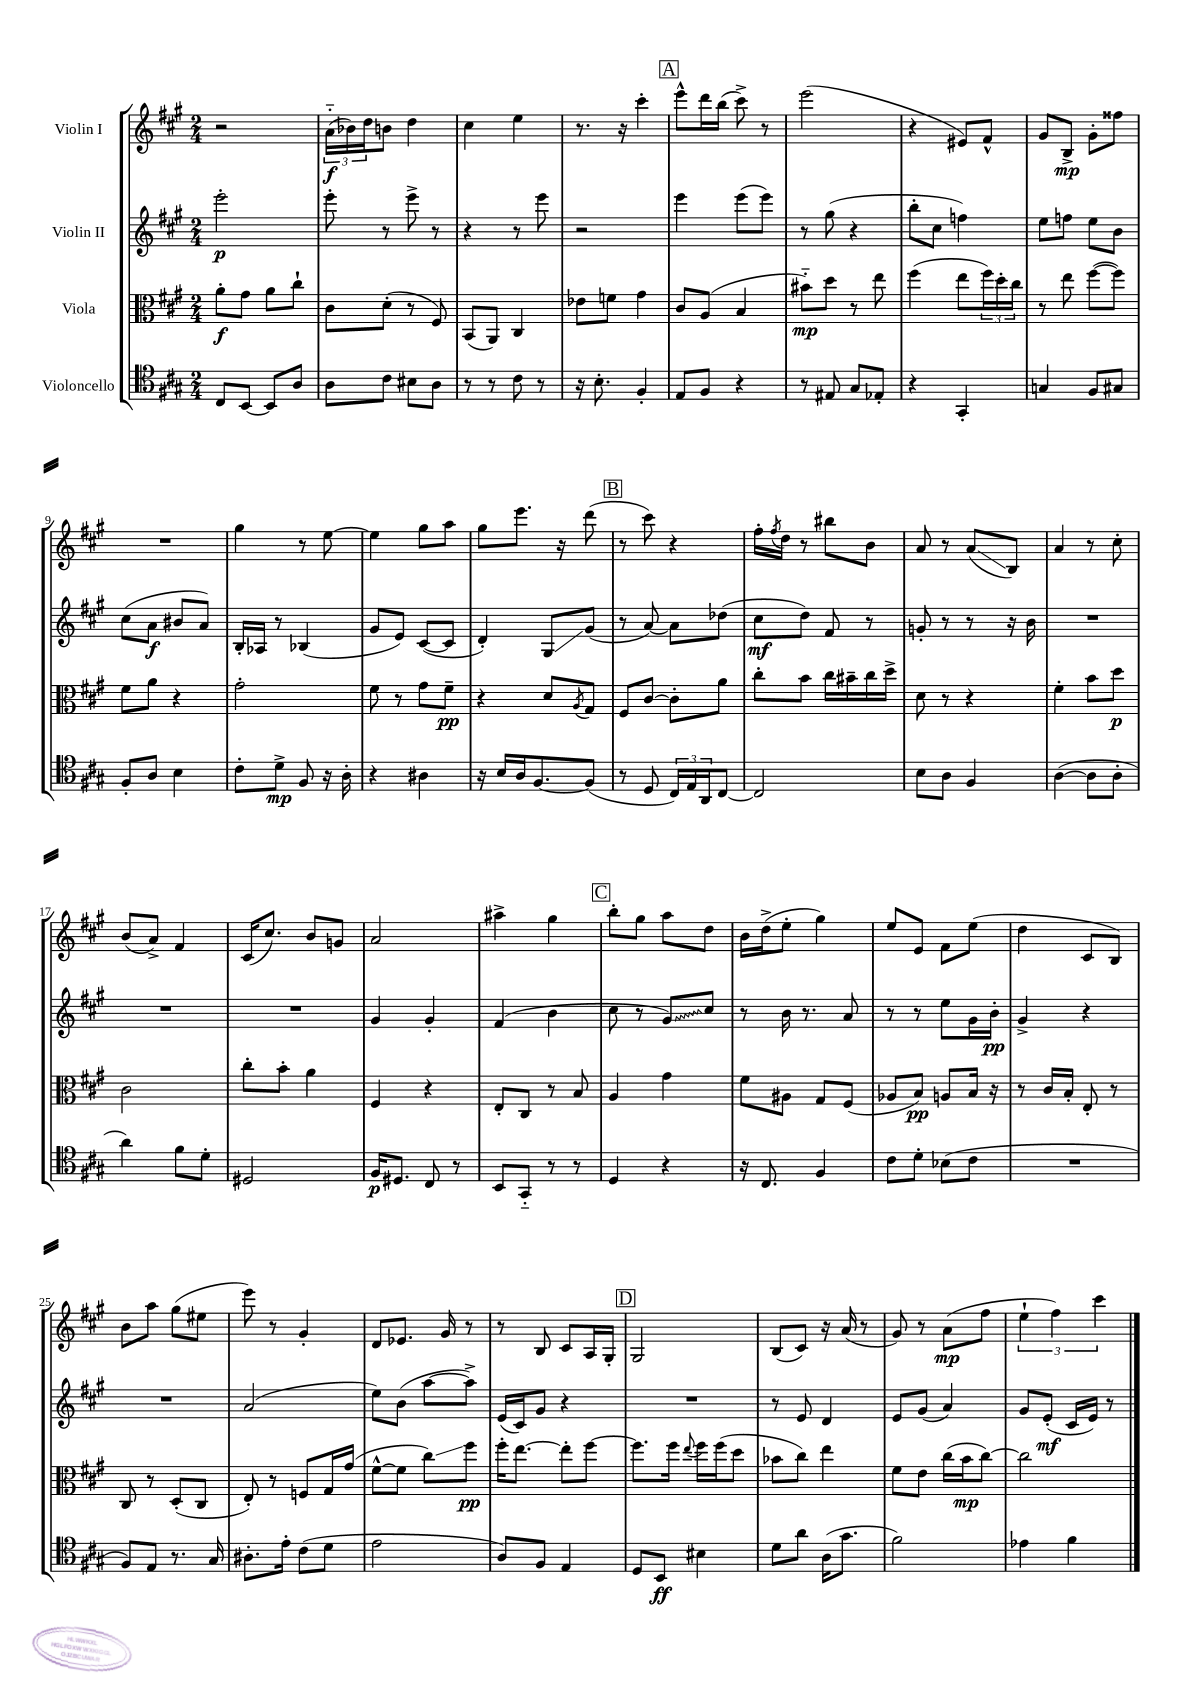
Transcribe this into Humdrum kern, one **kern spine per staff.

**kern	**kern	**kern	**kern
*staff4	*staff3	*staff2	*staff1
*clefC4	*clefC3	*clefG2	*clefG2
*k[f#c#g#]	*k[f#c#g#]	*k[f#c#g#]	*k[f#c#g#]
*M2/4	*M2/4	*M2/4	*M2/4
8C#	8a'	2eee'	2r
[8BB	8g#	.	.
8BB]	8a	.	.
8A	8cc#`	.	.
=	=	=	=
8A	8c#	8eee'	(24a'~
.	.	.	24b-)
.	.	.	24dd
8c#	(8d'	8r	8b
8B#	8r	8eee^	4dd
8A	8F#)	8r	.
=	=	=	=
8r	(8BB	4r	4cc#
8r	8AA)	.	.
8c#	4C#	8r	4ee
8r	.	8eee	.
=	=	=	=
16r	8e-	2r	8.r
8.B'	.	.	.
.	8f	.	.
.	.	.	16r
4F#'	4g#	.	4ccc#'
=	=	=	=
8E	8c#	4eee	8eee^^
8F#	(8A	.	16ddd
.	.	.	(16bb
4r	4B	(8eee	8ccc#^)
.	.	8eee)	8r
=	=	=	=
8r	8b#'~)	8r	(2eee
8E#	8dd	(8gg#	.
8G#	8r	4r	.
8E-'	8ee	.	.
=	=	=	=
4r	(4ff#	8bb'	4r
.	.	8cc#	.
4GG#'	8ee	4ff)	8e#)
.	24ff#)	.	8f#^^
.	24dd'	.	.
.	24cc#	.	.
=	=	=	=
4G	8r	8ee	8g#
.	8ee	8ff	8B^
8F#	([8ff#	8ee	8g#'
8G#	8ff#])	8b	8ff##
=	=	=	=
8F#'	8f#	(8cc#	2r
8A	8a	8a	.
4B	4r	8b#	.
.	.	8a)	.
=	=	=	=
8c#'	2g#'	16B'	4gg#
.	.	16A-	.
8d^	.	8r	.
8F#	.	(4B-	8r
16r	.	.	[8ee
16A'	.	.	.
=	=	=	=
4r	8f#	8g#	4ee]
.	8r	8e)	.
4A#	8g#	([8c#	8gg#
.	8f#~	8c#]	8aa
=	=	=	=
16r	4r	4d')	8gg#
16B	.	.	.
16A	.	.	8.eee
[8.F#	.	.	.
.	8d	8G#	.
.	.	.	16r
.	8qA	.	.
(8F#]	8G#	(8g#	(8ddd
=	=	=	=
8r	8F#	8r	8r
8D	[8c#	[8a)	8ccc#)
24C#)	8c#']	8a]	4r
24E	.	.	.
24AA	.	.	.
[8C#	8a	(8dd-	.
=	=	=	=
2C#]	8cc#'	8cc#	16ff#'
.	.	.	8qff#
.	.	.	16dd
.	8b	8dd)	8r
.	16cc#	8f#	8bb#
.	16b#~	.	.
.	16cc#	8r	8b
.	16dd^	.	.
=	=	=	=
8B	8d	8g'	8a
8A	8r	8r	8r
4F#	4r	8r	(8a
.	.	16r	8B)
.	.	16b	.
=	=	=	=
([4A	4f#'	2r	4a
8A]	8b	.	8r
8A'	8dd	.	8cc#'
=	=	=	=
4a)	2c#	2r	(8b
.	.	.	8a^)
8f#	.	.	4f#
8d'	.	.	.
=	=	=	=
2D#	8cc#'	2r	(16c#
.	.	.	8.cc#)
.	8b'	.	.
.	4a	.	8b
.	.	.	8g
=	=	=	=
16F#	4F#	4g#	2a
8.D#	.	.	.
8C#	4r	4g#'	.
8r	.	.	.
=	=	=	=
8BB	8E'	(4f#	4aa#^
8GG#'~	8C#	.	.
8r	8r	4b	4gg#
8r	8B	.	.
=	=	=	=
4D	4A	8cc#	8bb'
.	.	8r	8gg#
4r	4g#	8g#)	8aa
.	.	8cc#	8dd
=	=	=	=
16r	8f#	8r	16b
8.C#	.	.	(16dd^
.	8A#	16b	8ee'
.	.	8.r	.
4F#	8G#	.	4gg#)
.	(8F#	8a	.
=	=	=	=
8c#	8A-	8r	8ee
8d'	8B)	8r	8e
(8B-	8A	8ee	8f#
8c#	16B	16g#	(8ee
.	16r	16b'	.
=	=	=	=
2r	8r	4g#^	4dd
.	16c#	.	.
.	16B'	.	.
.	8E'	4r	8c#
.	8r	.	8B)
=	=	=	=
8F#)	8C#	2r	8b
8E	8r	.	8aa
8.r	(8D'	.	(8gg#
.	8C#	.	8ee#
16G#	.	.	.
=	=	=	=
8.A#'	8E')	(2a	8eee)
.	8r	.	8r
16e'	.	.	.
(8c#	8F	.	4g#'
8d	16G#	.	.
.	(16g#	.	.
=	=	=	=
2e	[8f#^^	8ee)	8d
.	8f#]	(8b	8.e-
.	8cc#)	[8aa	.
.	.	.	16g#
.	8ff#	8aa^])	8r
=	=	=	=
8A)	16ff#'	(16e	8r
.	[8.ee	16c#)	.
8F#	.	8g#	8B
4E	8ee']	4r	8c#
.	[8ff#	.	16A
.	.	.	16G#'
=	=	=	=
8D	8.ff#]	2r	2G#
8BB	.	.	.
.	16ff#	.	.
.	8qqee	.	.
4B#	16ff#	.	.
.	(16ff#	.	.
.	8dd	.	.
=	=	=	=
8d	8b-	8r	(8B
8a	8cc#)	8e	8c#)
(16A	4ee	4d	16r
8.g#	.	.	(16a
.	.	.	8r
=	=	=	=
2f#)	8f#	8e	8g#)
.	8e	(8g#	8r
.	(16cc#	4a)	(8a
.	16b	.	.
.	[8cc#)	.	8ff#
=	=	=	=
4e-	2cc#]	8g#	6ee`
.	.	(8e'	.
.	.	.	6ff#)
4f#	.	16c#	.
.	.	16e)	.
.	.	.	6ccc#
.	.	8r	.
==	==	==	==
*-	*-	*-	*-
